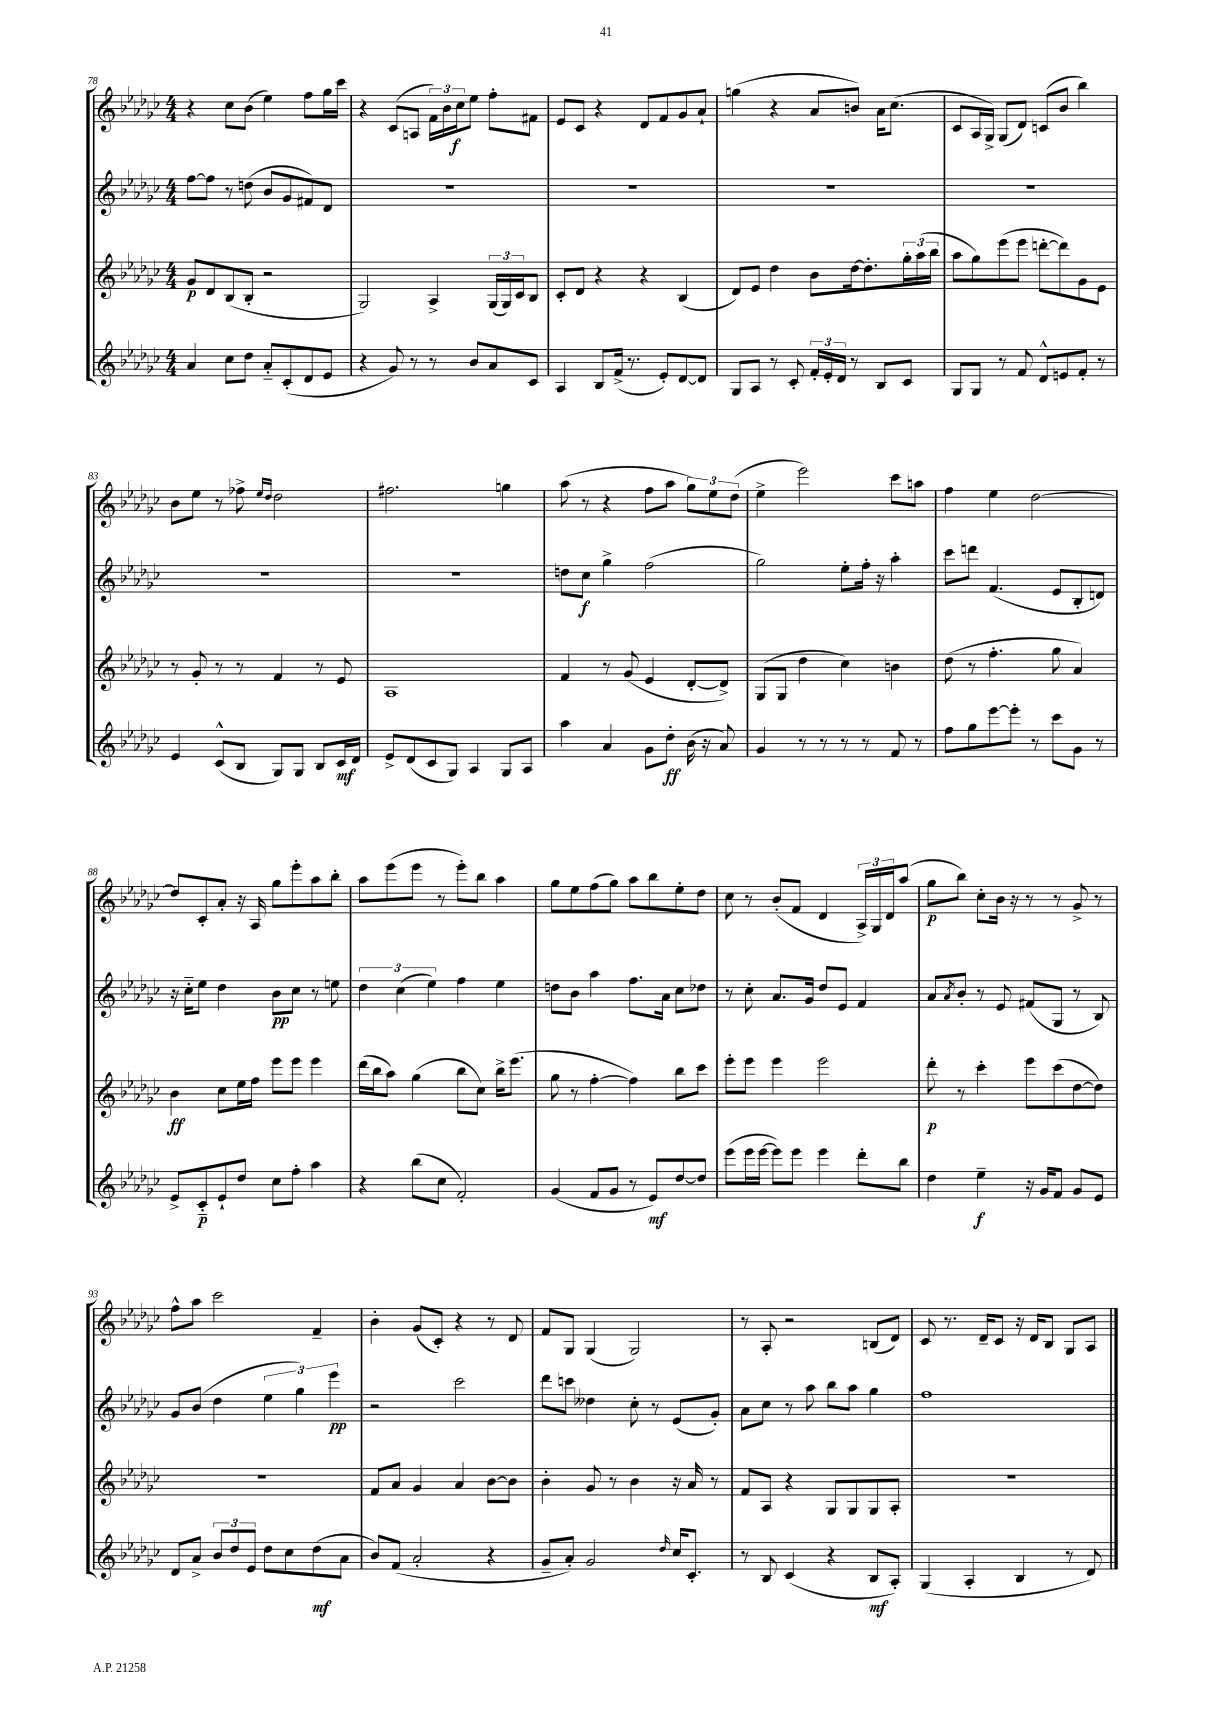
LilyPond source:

<<
\new StaffGroup <<
\new Staff = "s0" {
    \clef treble \key ges \major \numericTimeSignature \time 4/4
    r4 ces''8 bes'8( ees''4) f''8 ges''16 ces'''16 |
    r4 ces'8( a8 \tuplet 3/2 { f'16) bes'16 ces''16\f } ees''8 f''8-. fis'8 |
    ees'8 ces'8 r4 des'8 f'8 ges'8 aes'8-! |
    g''4( r4 aes'8 b'8) aes'16 ces''8.( |
    ces'8 aes16 ges16->) ges8( des'8) c'8( bes'8 bes''4) |
    bes'8 ees''8 r8 fes''8-> \grace { ees''16 des''16 } des''2 |
    fis''2. g''4 |
    aes''8( r8 r4 f''8 aes''8 \tuplet 3/2 { ges''8) ees''8 des''8( } |
    ees''4-> ees'''2) ces'''8 a''8 |
    f''4 ees''4 des''2~ |
    des''8 ces'8-. aes'8-. r16 aes16 ges''8 ees'''8-. aes''8 bes''8-. |
    aes''8 ees'''8( ees'''8 r8 ees'''8-.) bes''8 aes''4 |
    ges''8 ees''8 f''8( ges''8) aes''8 bes''8 ees''8-. des''8 |
    ces''8 r8 bes'8-.( f'8 des'4 \tuplet 3/2 { aes16->) ges16 des'16 } aes''8( |
    ges''8\p bes''8) ces''8-. bes'16 r16 r8 r8 ges'8-> r8 |
    f''8-^ aes''8 ces'''2 f'4-- |
    bes'4-. ges'8( ces'8-.) r4 r8 des'8 |
    f'8 ges8 ges4( ges2) |
    r8 aes8-. r2 b8( des'8) |
    ces'8 r8. des'16-- ces'8 r16 des'16 bes8 ges8 aes8 \bar "|." |
}
\new Staff = "s1" {
    \clef treble \key ges \major \numericTimeSignature \time 4/4
    f''8~ f''8 r8 d''8( bes'8 ges'8 fis'8) des'8 |
    R1 |
    R1 |
    R1 |
    R1 |
    R1 |
    R1 |
    d''8 ces''8\f ges''4-> f''2( |
    ges''2) ees''8-. f''16-. r16 aes''4-. |
    ces'''8 d'''8 f'4.( ees'8 bes8-. d'8) |
    r16 ces''16-_ ees''8 des''4 bes'8\pp ces''8 r8 e''8 |
    \tuplet 3/2 { des''4 ces''4( ees''4) } f''4 ees''4 |
    d''8 bes'8 aes''4 f''8. aes'16 ces''8 des''8 |
    r8 ces''8-. aes'8. ges'16 des''8 ees'8 f'4 |
    aes'8 \acciaccatura { aes'8 } bes'8-. r8 ees'8 fis'8( ges8 r8 bes8) |
    ges'8 bes'8( des''4 \tuplet 3/2 { ees''4 ges''4) ees'''4\pp } |
    r2 ces'''2 |
    des'''8 c'''8 deses''4 ces''8-. r8 ees'8( ges'8-.) |
    aes'8 ces''8 r8 aes''8 bes''8 aes''8 ges''4 |
    f''1 \bar "|." |
}
\new Staff = "s2" {
    \clef treble \key ges \major \numericTimeSignature \time 4/4
    ges'8\p des'8 bes8( bes8-. r2 |
    ges2) aes4-> \tuplet 3/2 { ges16( ges16) ces'16 } bes8 |
    ces'8-. des'8 r4 r4 bes4( |
    des'8) ees'8 des''4 bes'8 des''16~ des''8.-. \tuplet 3/2 { ges''16-. aes''16( bes''16 } |
    aes''8 ges''8) ees'''8( ees'''8 d'''8~-. d'''8) ges'8 ees'8 |
    r8 ges'8-. r8 r8 f'4 r8 ees'8 |
    aes1 |
    f'4 r8 ges'8( ees'4 des'8~-. des'8->) |
    ges8( ges8 des''4 ces''4) b'4 |
    des''8( r8 f''4.-. ges''8 aes'4) |
    bes'4\ff ces''8 ees''16 f''16 ees'''8 ees'''8 ees'''4 |
    des'''16( bes''16 aes''8) ges''4( bes''8 ces''8) bes''16-> ees'''8.( |
    ges''8 r8 f''4~-. f''4) bes''8 ces'''8 |
    ees'''8-. ees'''8 ees'''4 ees'''2 |
    des'''8-.\p r8 ces'''4-. ees'''8 ces'''8( des''8~ des''8) |
    R1 |
    f'8 aes'8 ges'4 aes'4 bes'8~ bes'8 |
    bes'4-. ges'8 r8 bes'4 r16 aes'16 r8 |
    f'8 aes8 r4 ges8 ges8 ges8 aes8-. |
    R1 \bar "|." |
}
\new Staff = "s3" {
    \clef treble \key ges \major \numericTimeSignature \time 4/4
    aes'4 ces''8 des''8 aes'8-_ ces'8-.( des'8 ees'8 |
    r4 ges'8) r8 r8 bes'8 aes'8 ces'8 |
    aes4 bes8 f'16->( r8. ees'8-.) des'8~ des'8 |
    ges8 aes8 r8 ces'8-. \tuplet 3/2 { f'16-. ees'16-. des'16 } r8 bes8 ces'8 |
    ges8 ges8 r8 f'8 des'8-^ e'8 f'8-. r8 |
    ees'4 ces'8-^( bes8 ges8) ges8 bes8 ces'16\mf des'16 |
    ees'8-> des'8( ces'8 ges8) aes4 ges8 aes8 |
    aes''4 aes'4 ges'8 des''8-.\ff bes'16( r16 aes'8) |
    ges'4 r8 r8 r8 r8 f'8 r8 |
    f''8 ges''8 ees'''8~ ees'''8-. r8 ces'''8 ges'8 r8 |
    ees'8-> ces'8-_\p ees'8-! des''8 ces''8 f''8-. aes''4 |
    r4 bes''8( ces''8 f'2-.) |
    ges'4( f'8 ges'8 r8 ees'8\mf) des''8~ des''8 |
    ees'''8( ees'''16 ees'''16~ ees'''8) ees'''8 ees'''4 des'''8-. bes''8 |
    des''4 ees''4--\f r16 ges'16 f'8 ges'8 ees'8 |
    des'8 aes'8-> \tuplet 3/2 { bes'8 des''8 ees'8 } des''8 ces''8 des''8\mf( aes'8 |
    bes'8) f'8( aes'2-. r4 |
    ges'8-- aes'8-.) ges'2 \grace { des''16 } ces''16 ces'8.-. |
    r8 bes8 ces'4( r4 bes8\mf aes8-.) |
    ges4( aes4-. bes4 r8 des'8) \bar "|." |
}
>>
>>
\layout { \context { \Score currentBarNumber = #78 } }
